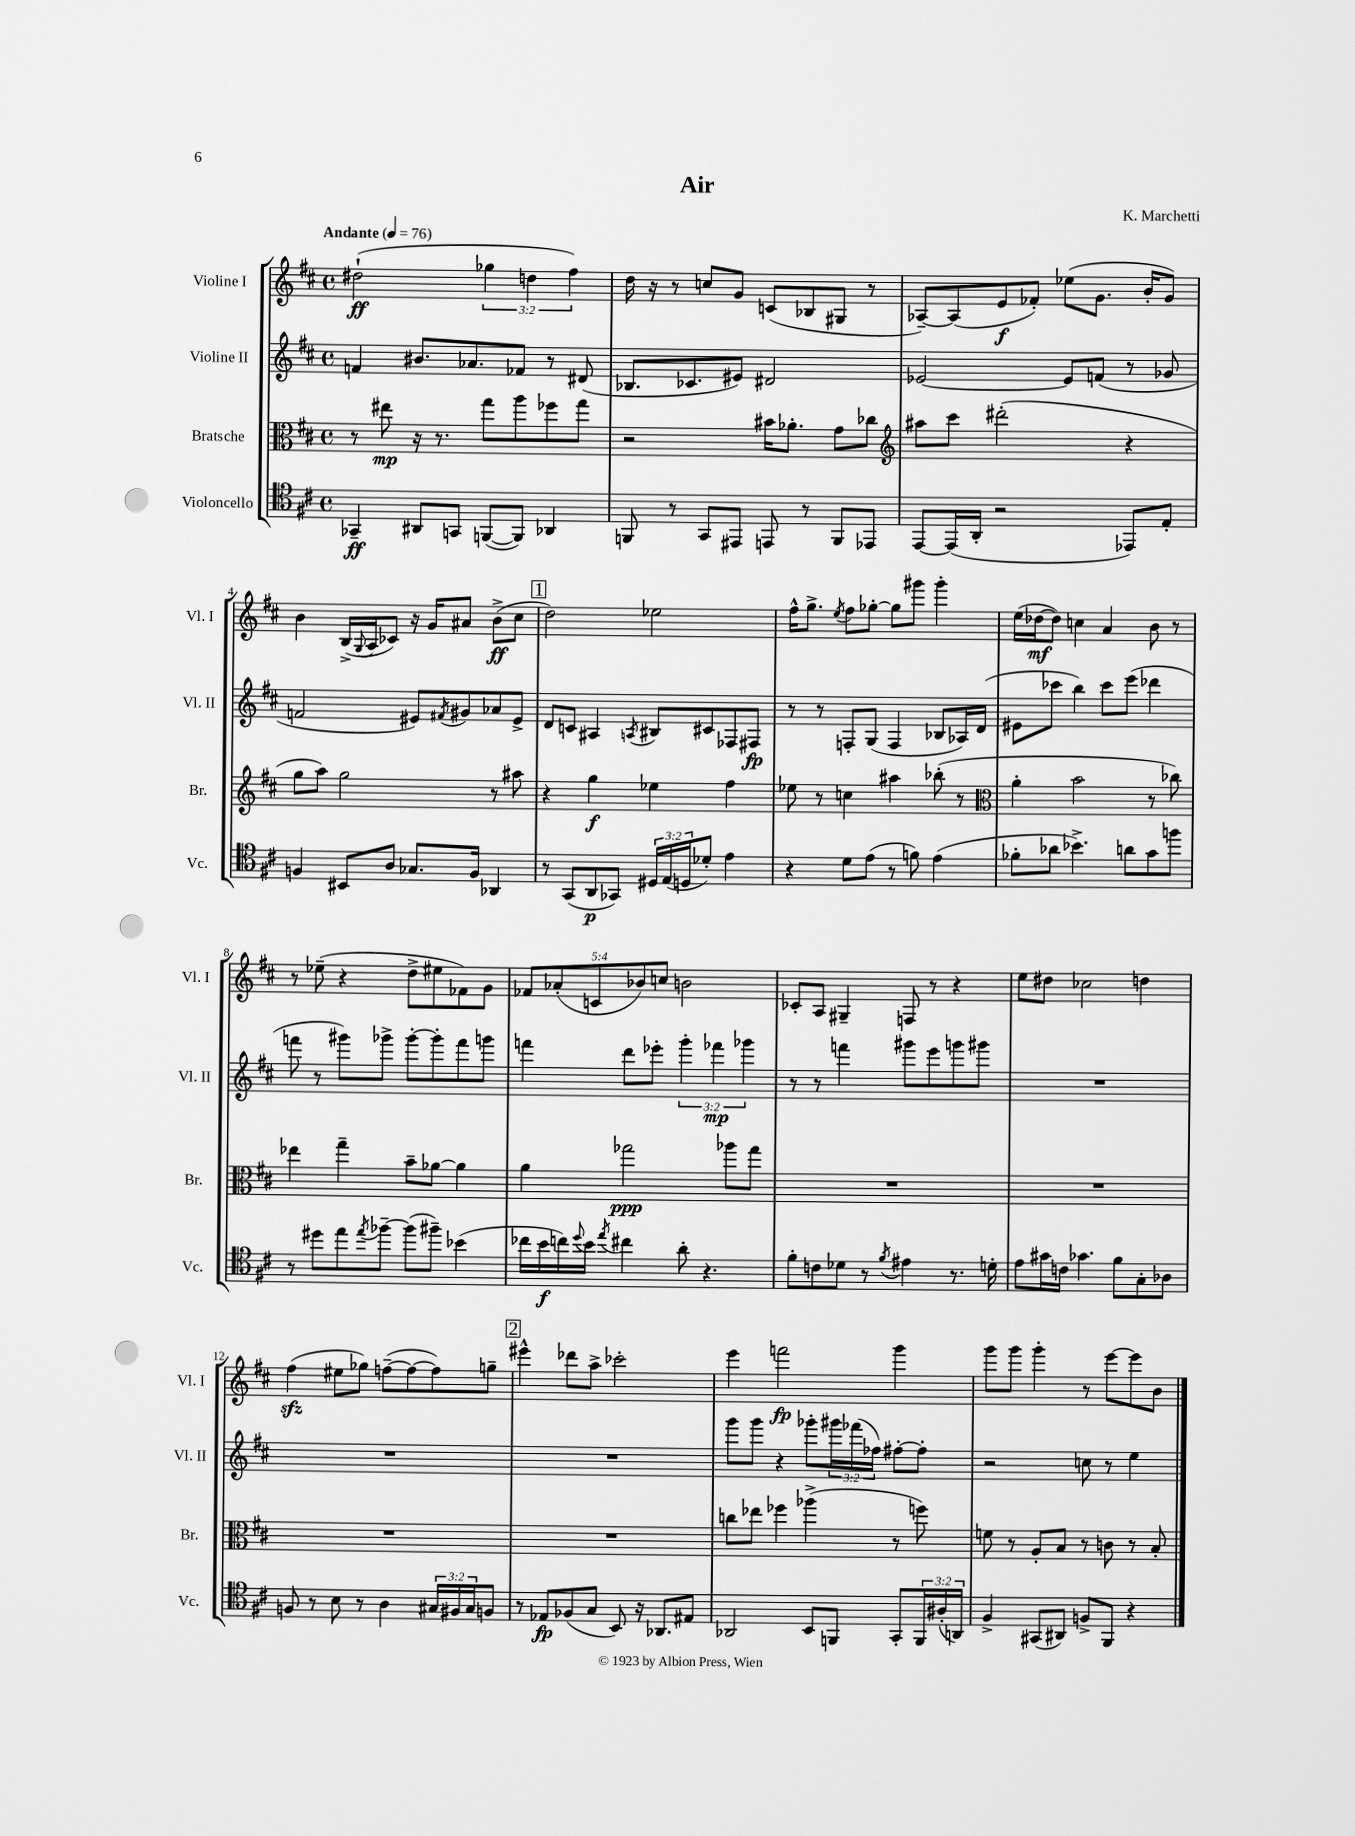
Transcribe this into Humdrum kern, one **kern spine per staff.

**kern	**dynam	**kern	**dynam	**kern	**dynam	**kern	**dynam
*part4	*part4	*part3	*part3	*part2	*part2	*part1	*part1
*staff4	*staff4	*staff3	*staff3	*staff2	*staff2	*staff1	*staff1
*I"Violoncello	*	*I"Bratsche	*	*I"Violine II	*	*I"Violine I	*
*I'Vc.	*	*I'Br.	*	*I'Vl. II	*	*I'Vl. I	*
*clefC4	*	*clefC3	*	*clefG2	*	*clefG2	*
*k[f#c#]	*	*k[f#c#]	*	*k[f#c#]	*	*k[f#c#]	*
*M4/4	*	*M4/4	*	*M4/4	*	*M4/4	*
*met(c)	*	*met(c)	*	*met(c)	*	*met(c)	*
*MM76	*	*MM76	*	*MM76	*	*MM76	*
=1	=1	=1	=1	=1	=1	=1	=1
!	!	!	!	!	!	!LO:TX:a:B:t=Andante	!
4GG-X~/	ff	8r	.	4fn/	.	(2dd#X`\	ff
.	.	8ee#X\	mp	.	.	.	.
8AA#X/L	.	16r	.	8.b#X/L	.	.	.
.	.	8.r	.	.	.	.	.
8GGn/J	.	.	.	.	.	.	.
.	.	.	.	8.a-X/	.	.	.
([8FFn/L	.	8gg\L	.	.	.	6gg-X\	.
8FF/J])	.	8aa\	.	8f-X/J	.	.	.
.	.	.	.	.	.	6ddn\	.
4AA-X/	.	8ff-X\	.	8r	.	.	.
.	.	.	.	.	.	6ff#\)	.
.	.	8gg\J	.	(8d#X/	.	.	.
=2	=2	=2	=2	=2	=2	=2	=2
8FFn/	.	2r	.	8.B-X/L	.	16dd\	.
.	.	.	.	.	.	16r	.
8r	.	.	.	.	.	8r	.
.	.	.	.	8.c-X/	.	.	.
8GG/L	.	.	.	.	.	8ccn/L	.
8EE#X/J	.	.	.	8e#X/J)	.	8g/J	.
8EEn/	.	16b#X\KL	.	2d#X/	.	(8cn/L	.
.	.	8.a-X'\J	.	.	.	.	.
8r	.	.	.	.	.	8B-X/	.
8FF/L	.	8g\L	.	.	.	8G#X/J	.
8EE-X/J	.	8cc-X\J	.	.	.	8r	.
=3	=3	=3	=3	=3	=3	=3	=3
*	*	*clefG2	*	*	*	*	*
[8EE/L	.	8aa#X\L	.	[2e-X/	.	[8A-X~/L)	.
(16EE/L]	.	8ccc#\J	.	.	.	(8A-/]	.
16AA'/JJ	.	.	.	.	.	.	.
2r	.	(2ddd#X'\	.	.	.	8e/	f
.	.	.	.	.	.	8f-X'/J)	.
.	.	.	.	8e-/L]	.	(8ee-X\L	.
.	.	.	.	(8fn/J	.	8.g\J	.
8EE-X/L)	.	4r	.	8r	.	.	.
.	.	.	.	.	.	16b'/KL	.
8E'/J	.	.	.	8g-X/	.	8g/J)	.
!!LO:LB:g=z
=4	=4	=4	=4	=4	=4	=4	=4
4Fn/	.	8gg\L	.	2fn/	.	4b\	.
.	.	8aa\J)	.	.	.	.	.
8BB#X/L	.	2gg\	.	.	.	(16B^/LL	.
.	.	.	.	.	.	8qqG/	.
.	.	.	.	.	.	16A/J	.
8A/J	.	.	.	.	.	8c-X/J)	.
8.G-X/L	.	.	.	8e#X/L)	.	16r	.
.	.	.	.	.	.	16g/KL	.
.	.	.	.	8qf#X/	.	.	.
.	.	.	.	8g#X/	.	8a#X/J	.
16F/Jk	.	.	.	.	.	.	.
4AA-X/	.	8r	.	8a-X/	.	(8b^\L	ff
.	.	8aa#X\	.	8e#^/J	.	8cc#\J	.
!!LO:REH:place=s1:t=1
=5	=5	=5	=5	=5	=5	=5	=5
8r	.	4r	.	8d/L	.	2dd\)	.
(8GG/L	.	.	.	8cn/J	.	.	.
8AA/	p	4gg\	f	4A#X/	.	.	.
8GG-X/J)	.	.	.	.	.	.	.
.	.	.	.	8qAn/	.	.	.
24D#X/LL	.	4ee-X\	.	8B#X/L	.	2ee-X\	.
(24E/	.	.	.	.	.	.	.
24Dn/J	.	.	.	.	.	.	.
8d-X'/J)	.	.	.	8c#X/	.	.	.
4e\	.	4ff#\	.	8F-X/	.	.	.
.	.	.	.	8F#X/J	fp	.	.
=6	=6	=6	=6	=6	=6	=6	=6
4r	.	8ee-X\	.	8r	.	16ff#^^\KL	.
.	.	.	.	.	.	8.gg^\J	.
.	.	8r	.	8r	.	.	.
.	.	.	.	.	.	8qee/	.
8d\L	.	4ccn\	.	8Fn'/L	.	8ff#\L	.
(8e\J	.	.	.	(8G/J	.	[8gg-X'\J	.
8r	.	4aa#X\	.	4F/	.	8gg-\L]	.
8fn\)	.	.	.	.	.	8ggg#X\J	.
(4e\	.	(8bb-X'\	.	8B-X/L	.	4ggg#'\	.
.	.	8r	.	16A-X/L)	.	.	.
.	.	.	.	(16d/JJ	.	.	.
=7	=7	=7	=7	=7	=7	=7	=7
*	*	*clefC3	*	*	*	*	*
8f-X'\L	.	4a'\	.	8e#X\L	.	(16ee\LL	.
.	.	.	.	.	.	[16dd-X\J	mf
8a-X\J	.	.	.	8ccc-X\J	.	8dd-\J])	.
4.b-X^\)	.	2b\	.	4bb\)	.	4ccn\	.
.	.	.	.	8ccc-\L	.	4a/	.
8an\L	.	.	.	(8eee\J	.	.	.
8g\	.	8r	.	4ddd-X\	.	8b\	.
8ffn\J	.	8cc-X\)	.	.	.	8r	.
!!LO:LB:g=z
=8	=8	=8	=8	=8	=8	=8	=8
8r	.	4ee-X\	.	8fffn\	.	8r	.
8dd#X\L	.	.	.	8r	.	(8ee-X~\	.
8ee\	.	4gg~\	.	8ggg#X\L)	.	4r	.
8qee/	.	.	.	.	.	.	.
[8ff-X~\J	.	.	.	8ggg-X^\J	.	.	.
(8ff-\L]	.	8b~\L	.	[8ggg-'\L	.	8dd^\L	.
8ff#X~\J)	.	[8a-X\J	.	8ggg-'\]	.	8ee#X\	.
(4b-X\	.	4a-\]	.	8fff\	.	8f-X\)	.
.	.	.	.	8gggn\J	.	8g\J	.
=9	=9	=9	=9	=9	=9	=9	=9
16cc-X\LL	.	4a\	.	4fffn\	.	10f-X/L	.
16b\	f	.	.	.	.	.	.
.	.	.	.	.	.	(10a-X'/	.
16ccn\)	.	.	.	.	.	.	.
8qqdd/	.	.	.	.	.	.	.
16b\JJ	.	.	.	.	.	.	.
.	.	.	.	.	.	10cn/	.
8qee/	.	.	.	.	.	.	.
4cc#X\	.	2gg-X\	ppp	8ddd\L	.	.	.
.	.	.	.	.	.	10b-X/)	.
.	.	.	.	8eee-X'\J	.	.	.
.	.	.	.	.	.	10ccn/J	.
8a'\	.	.	.	6ggg'\	.	2bn\	.
4.r	.	.	.	.	.	.	.
.	.	.	.	6fff-X\	mp	.	.
.	.	8aa-X\L	.	.	.	.	.
.	.	.	.	6ggg-X\	.	.	.
.	.	8gg-\J	.	.	.	.	.
=10	=10	=10	=10	=10	=10	=10	=10
8f#'\L	.	1r	.	8r	.	8c-X'/L	.
8cn\	.	.	.	8r	.	8A/J	.
8d-X\J	.	.	.	4fffn\	.	4G#X~/	.
8r	.	.	.	.	.	.	.
8qf#/	.	.	.	.	.	.	.
4e#X\	.	.	.	8ggg#X\L	.	8Fn/	.
.	.	.	.	8eee\	.	8r	.
8.r	.	.	.	8gggn\	.	4r	.
.	.	.	.	8ggg#X\J	.	.	.
16dn'\	.	.	.	.	.	.	.
=11	=11	=11	=11	=11	=11	=11	=11
8e\L	.	1r	.	1r	.	8ee\L	.
16g#X\L	.	.	.	.	.	8dd#X\J	.
16cn\JJ	.	.	.	.	.	.	.
4.g-X\	.	.	.	.	.	2cc-X\	.
8f#\L	.	.	.	.	.	.	.
8G'\	.	.	.	.	.	4ddn\	.
8A-X\J	.	.	.	.	.	.	.
!!LO:LB:g=z
=12	=12	=12	=12	=12	=12	=12	=12
8Fn/	.	1r	.	1r	.	(4ff#zz\	.
8r	.	.	.	.	.	.	.
8B\	.	.	.	.	.	8ee#X\L	.
8r	.	.	.	.	.	8gg-X\J)	.
4A\	.	.	.	.	.	([8ffn~\L	.
.	.	.	.	.	.	8ff\_	.
24G#X/LL	.	.	.	.	.	8ff\])	.
24F#X/	.	.	.	.	.	.	.
24G#/J	.	.	.	.	.	.	.
8Fn/J	.	.	.	.	.	8ggn~\J	.
!!LO:REH:place=s1:t=2
=13	=13	=13	=13	=13	=13	=13	=13
8r	.	1r	.	1r	.	4eee#X^^\	.
8E-X/L	fp	.	.	.	.	.	.
(8F-X/	.	.	.	.	.	8ddd-X\L	.
8G/J	.	.	.	.	.	8aa^\J	.
8BB/)	.	.	.	.	.	2ccc-X'\	.
16r	.	.	.	.	.	.	.
8.AA-X/L	.	.	.	.	.	.	.
8E#X/J	.	.	.	.	.	.	.
=14	=14	=14	=14	=14	=14	=14	=14
2AA-X/	.	8ccn\L	.	8ggg\L	.	4eee\	.
.	.	8ee-X\J	.	8ggg\J	.	.	.
.	.	4ff-X\	.	4r	.	2fffn\	fp
8BB/L	.	(4aa-X^\	.	8ggg-X'\L	.	.	.
8FFn/J	.	.	.	24ggg#X\L	.	.	.
.	.	.	.	(24fff-X\	.	.	.
.	.	.	.	24ff-X\JJ)	.	.	.
8GG'/L	.	8r	.	[8ff#X'\L	.	4ggg\	.
24FF/L	.	8ffn\)	.	8ff#'\J]	.	.	.
(24A#X'/	.	.	.	.	.	.	.
24AAn/JJ)	.	.	.	.	.	.	.
=15	=15	=15	=15	=15	=15	=15	=15
4F#^/	.	8fn\	.	2r	.	8ggg\L	.
.	.	8r	.	.	.	8ggg\J	.
(8GG#X/L	.	8A'/L	.	.	.	4ggg'\	.
8AA#X/J)	.	8B/J	.	.	.	.	.
8Fn^/L	.	8r	.	8ccn\	.	8r	.
8FF#/J	.	8cn\	.	8r	.	[8eee\L	.
4r	.	8r	.	4ee\	.	8eee\]	.
.	.	8B'/	.	.	.	8b\J	.
==	==	==	==	==	==	==	==
*-	*-	*-	*-	*-	*-	*-	*-
